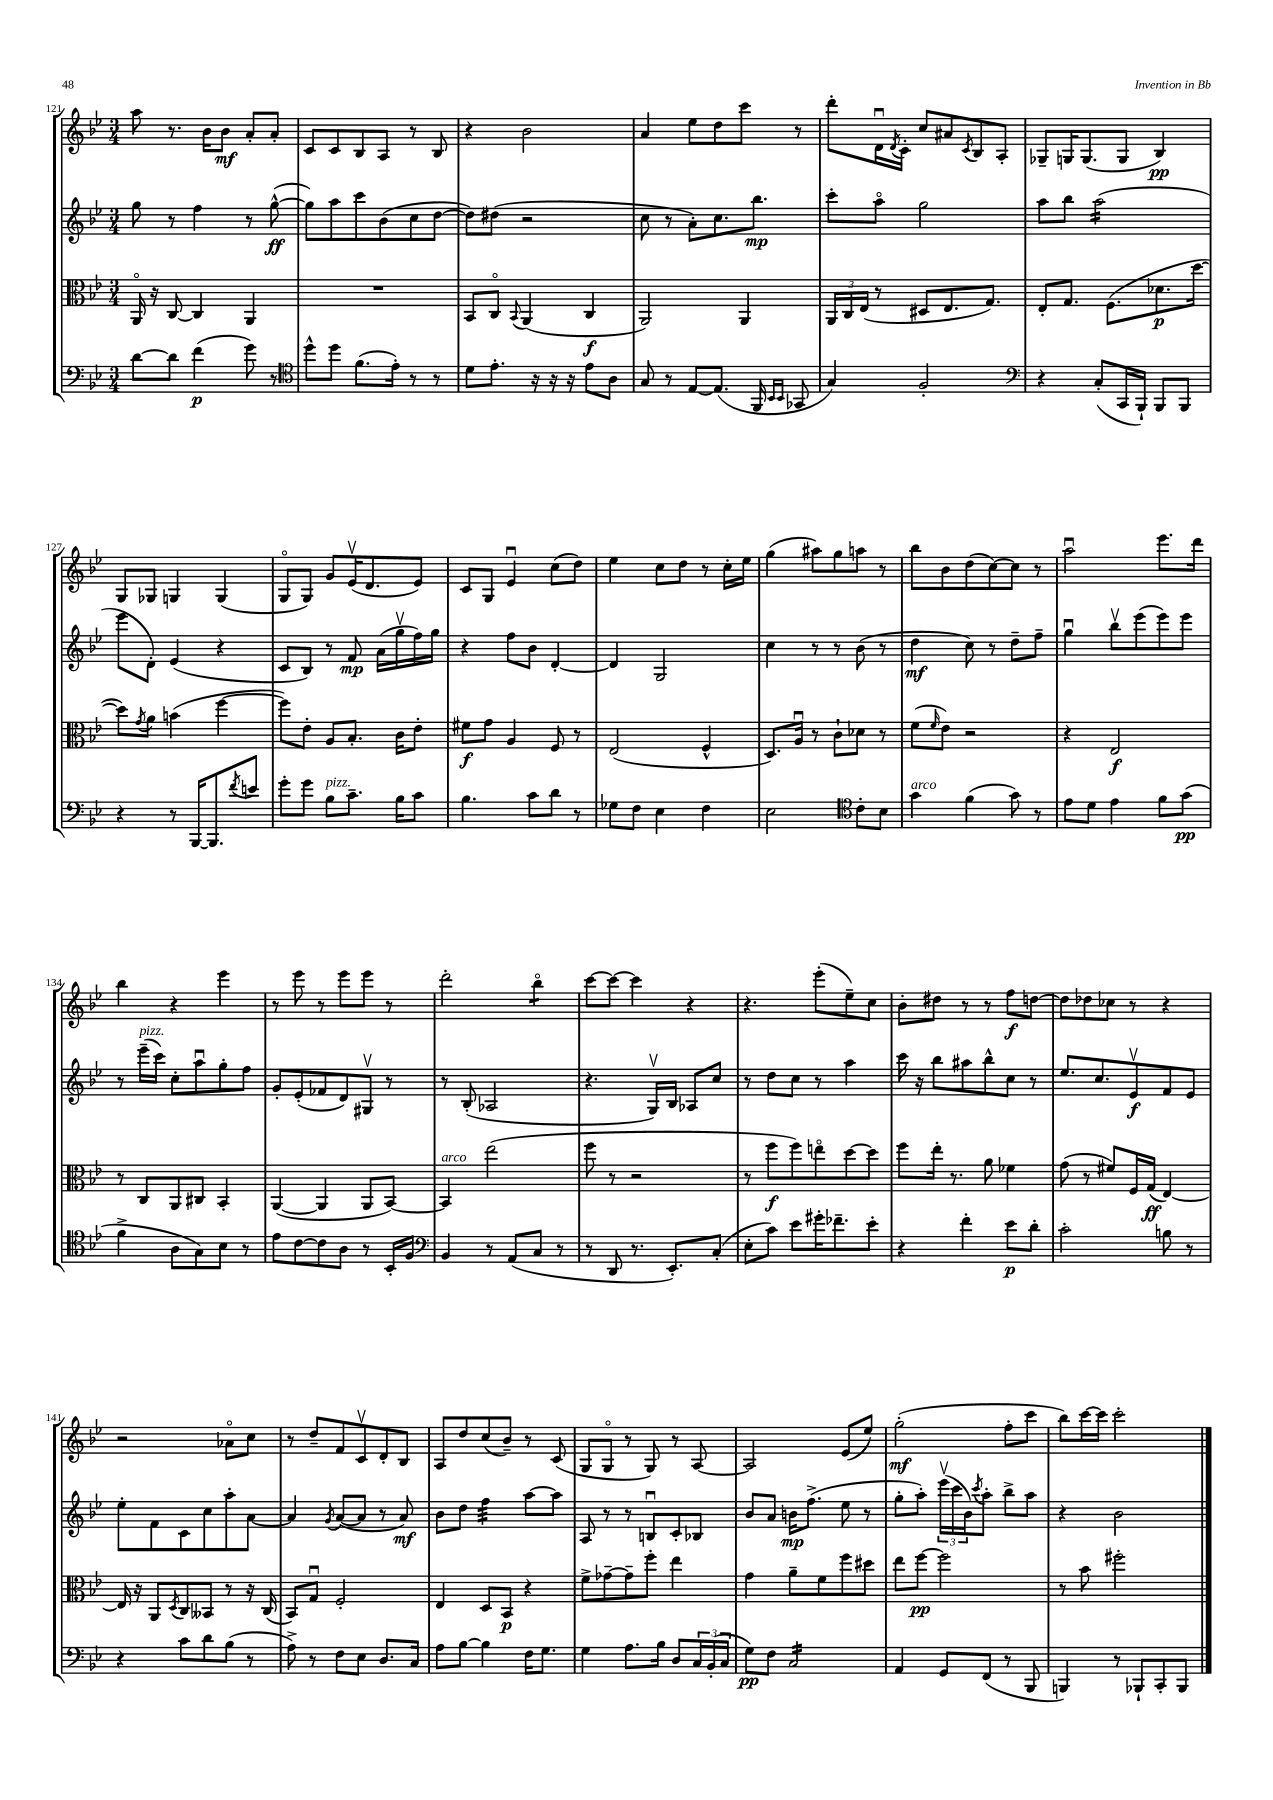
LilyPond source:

<<
\new StaffGroup <<
\new Staff = "s0" {
    \clef treble \key bes \major \numericTimeSignature \time 3/4
    a''8 r8. bes'16 bes'8\mf a'8-. a'8-. |
    c'8 c'8 bes8 a8 r8 bes8 |
    r4 bes'2 |
    a'4 ees''8 d''8 c'''8 r8 |
    d'''8-. d'16\downbow \acciaccatura { d'8 } c'16-. c''8 ais'8 \acciaccatura { c'8 } bes8 a8-. |
    ges8-- g16 g8.( g8 bes4\pp) |
    g8 ges8 g4 g4( |
    g8\flageolet g8) g'8 ees'16\upbow( d'8. ees'8) |
    c'8 g8 ees'4\downbow c''8( d''8) |
    ees''4 c''8 d''8 r8 c''16-. ees''16 |
    g''4( ais''8) g''8 a''8 r8 |
    bes''8 bes'8 d''8( c''8~) c''8 r8 |
    a''2\downbow ees'''8. d'''16 |
    bes''4 r4 ees'''4 |
    r8 ees'''8 r8 ees'''8 ees'''8 r8 |
    d'''2-. bes''4:8\flageolet |
    c'''8~ c'''8~ c'''4 r4 |
    r4. ees'''8-.( ees''8--) c''8 |
    bes'8-. dis''8 r8 r8 f''8\f d''8~ |
    d''8 des''8 ces''8 r8 r4 |
    r2 aes'8\flageolet c''8 |
    r8 d''8-- f'8 c'8\upbow d'8-. bes8 |
    a8 d''8 c''8( bes'8--) r8 c'8( |
    g8 g8\flageolet r8 g8) r8 a8~ |
    a2 ees'8( ees''8) |
    g''2-.\mf( f''8-. c'''8 |
    bes''8) c'''16~ c'''16 c'''2-. \bar "|." |
}
\new Staff = "s1" {
    \clef treble \key bes \major \numericTimeSignature \time 3/4
    g''8 r8 f''4 r8 g''8~-^\ff( |
    g''8) a''8 c'''8 bes'8( c''8 d''8~ |
    d''8) dis''8( r2 |
    c''8 r8 a'8-.) c''8. bes''8.\mp |
    c'''8-. a''8\flageolet g''2 |
    a''8 bes''8 a''2:16( |
    ees'''8 d'8-.) ees'4( r4 |
    c'8 bes8) r8 f'8\mp a'16( g''16\upbow f''16) g''16 |
    r4 f''8 bes'8 d'4~-. |
    d'4 g2 |
    c''4 r8 r8 bes'8( r8 |
    d''4\mf c''8) r8 d''8-- f''8-- |
    g''4\downbow bes''8\upbow ees'''8( ees'''8) ees'''8 |
    r8 ees'''16--^\markup { \italic "pizz." }( c'''16) c''8-. a''8\downbow g''8-. f''8 |
    g'8-. ees'8-.( fes'8 d'8) gis8\upbow r8 |
    r8 bes8-.( aes2 |
    r4. g16\upbow) bes16 aes8 c''8 |
    r8 d''8 c''8 r8 a''4 |
    c'''16 r16 bes''8 ais''8 bes''8-^ c''8 r8 |
    ees''8. c''8. ees'8\upbow\f f'8 ees'8 |
    ees''8-. f'8 c'8 c''8 a''8-. a'8~ |
    a'4 \acciaccatura { g'8 } a'8~( a'8 r8 a'8\mf) |
    bes'8 d''8 f''4:32 a''8~ a''8 |
    a8 r8 r8 b8\downbow c'8-. bes8 |
    bes'8 a'8 b'16\mp f''8.->( ees''8 r8 |
    g''8-. a''8-.) \tuplet 3/2 { ees'''16\upbow( c'''16 bes'16) } \acciaccatura { c'''8 } a''8-. bes''8-> a''8 |
    r4 bes'2 \bar "|." |
}
\new Staff = "s2" {
    \clef alto \key bes \major \numericTimeSignature \time 3/4
    a,16\flageolet r16 c8~ c4 a,4 |
    R2. |
    bes,8 c8\flageolet \appoggiatura { bes,8 } a,4( c4\f |
    a,2) a,4 |
    \tuplet 3/2 { a,16 c16 ees16( } r8 dis8 ees8. g8.) |
    ees8-. g8. f8.( des'8.\p d''16~ |
    d''8) \acciaccatura { g'8 } a'8 b'4( f''4~ |
    f''8) ees'8-. a8 bes8.-. c'16 ees'8-. |
    fis'8\f g'8 a4 f8 r8 |
    ees2( f4-^ |
    d8.) a16\downbow r8 c'8-! des'8 r8 |
    f'8( \grace { f'16 } ees'8) r2 |
    r4 ees2\f |
    r8 c8 a,8 cis8 bes,4-. |
    a,4~( a,4 a,8 bes,8~) |
    bes,4^\markup { \italic "arco" } ees''2( |
    f''8 r8 r2 |
    r8 f''8\f f''8) e''8\flageolet d''8~ d''8 |
    f''8 ees''16-. r8. a'8 fes'4 |
    g'8( r8 fis'8) f16 g16\ff( ees4~) |
    ees16 r16 a,8 \acciaccatura { d8 } c8 beses,8 r8 r16 c16( |
    bes,8) g8\downbow f2-. |
    ees4 d8 bes,8\p r4 |
    f'8-> ges'8~-- ges'8-- f''8-. ees''4 |
    g'4 a'8-- f'8 f''8 dis''8 |
    ees''8 f''8~\pp f''2 |
    r8 bes'8 fis''2-. \bar "|." |
}
\new Staff = "s3" {
    \clef bass \key bes \major \numericTimeSignature \time 3/4
    d'8~ d'8 f'4\p( g'8) r8 |
    \clef tenor d''8-^ d''8 f'8.( ees'16-.) r8 r8 |
    d'8 ees'8.-. r16 r16 r16 ees'8 a8 |
    g8 r8 ees8~ ees8.( f,16 \grace { bes,16 bes,16 } ges,8 |
    g4) f2-. |
    \clef bass r4 c8-.( c,16 bes,,16-!) bes,,8 bes,,8 |
    r4 r8 bes,,16~ bes,,8. \acciaccatura { f'8 } e'8 |
    g'8-. g'8 bes8^\markup { \italic "pizz." } c'8.-- bes16 c'8 |
    bes4. c'8 d'8 r8 |
    ges8 f8 ees4 f4 |
    ees2 \clef tenor c'8-. bes8 |
    g'4^\markup { \italic "arco" } f'4( g'8) r8 |
    ees'8 d'8 ees'4 f'8 g'8\pp( |
    f'4-> a8 g8) bes8 r8 |
    ees'8 c'8~ c'8 a8 r8 bes,16-. f16 |
    \clef bass bes,4 r8 a,8( c8 r8 |
    r8 d,8 r8. ees,8.-.) c8-.( |
    ees8-. c'8) ees'8 gis'16-. fes'8.-- ees'8-. |
    r4 f'4-. ees'8\p d'8-. |
    c'2-. b8 r8 |
    r4 c'8 d'8 bes8( r8 |
    a8->) r8 f8 ees8 d8. c16 |
    a8 bes8~ bes4 f16 g8. |
    g4 a8. bes16 d8 \tuplet 3/2 { c16 bes,16-.( c16 } |
    g8\pp) f8 c2:16 |
    a,4 g,8 f,8( r8 bes,,8 |
    b,,4) r8 bes,,8-! c,8-. bes,,8 \bar "|." |
}
>>
>>
\layout { \context { \Score currentBarNumber = #121 } }
